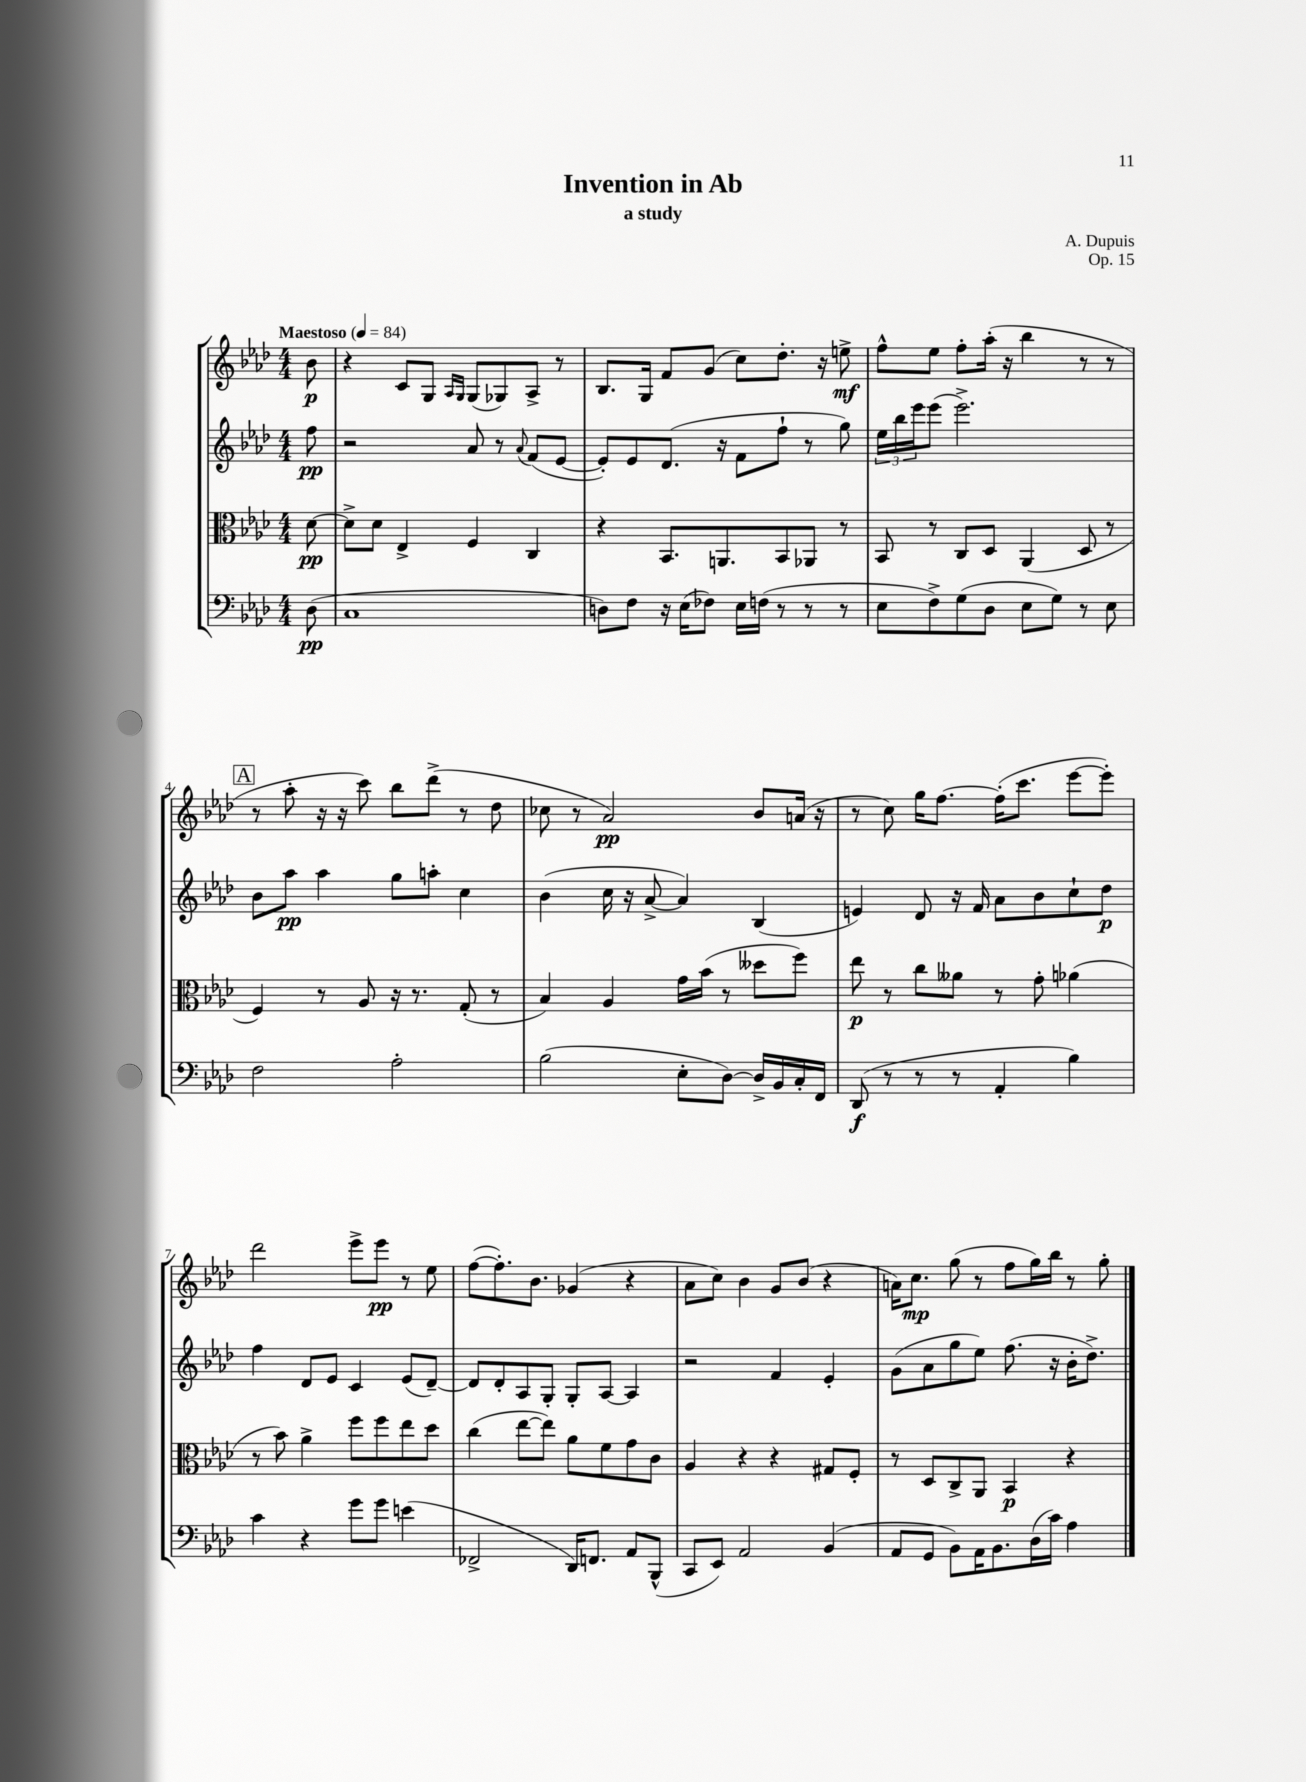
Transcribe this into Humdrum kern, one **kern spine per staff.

**kern	**dynam	**kern	**dynam	**kern	**dynam	**kern	**dynam
*part4	*part4	*part3	*part3	*part2	*part2	*part1	*part1
*staff4	*staff4	*staff3	*staff3	*staff2	*staff2	*staff1	*staff1
*clefF4	*	*clefC3	*	*clefG2	*	*clefG2	*
*k[b-e-a-d-]	*	*k[b-e-a-d-]	*	*k[b-e-a-d-]	*	*k[b-e-a-d-]	*
*M4/4	*	*M4/4	*	*M4/4	*	*M4/4	*
*MM84	*	*MM84	*	*MM84	*	*MM84	*
=	=	=	=	=	=	=	=
!	!	!	!	!	!	!LO:TX:a:B:t=Maestoso	!
(8D-\	pp	[8d-\	pp	8ff\	pp	8b-\	p
=1	=1	=1	=1	=1	=1	=1	=1
1C	.	8d-^\L]	.	2r	.	4r	.
.	.	8d-\J	.	.	.	.	.
.	.	4E-^/	.	.	.	8c/L	.
.	.	.	.	.	.	8G/J	.
.	.	.	.	.	.	16qqA-/LL	.
.	.	.	.	.	.	16qqG/JJ	.
.	.	4F/	.	8a-/	.	(8G/L	.
.	.	.	.	8r	.	8G-X/)	.
.	.	.	.	8qqa-/	.	.	.
.	.	4C/	.	(8f/L	.	8A-^/J	.
.	.	.	.	[8e-/J	.	8r	.
=2	=2	=2	=2	=2	=2	=2	=2
8Dn\L)	.	4r	.	8e-'/L])	.	8.B-/L	.
8F\J	.	.	.	8e-/	.	.	.
.	.	.	.	.	.	16G/Jk	.
16r	.	8.BB-/L	.	(8.d-/J	.	8f/L	.
(16E-\KL	.	.	.	.	.	.	.
8F-X\J)	.	.	.	.	.	(8g/J	.
.	.	8.AAn/	.	16r	.	.	.
16E-\LL	.	.	.	8f\L	.	8cc\L)	.
(16Fn\JJ	.	.	.	.	.	.	.
8r	.	8BB-/	.	8ff`\J	.	8.dd-'\J	.
8r	.	8AA-X/J	.	8r	.	.	.
.	.	.	.	.	.	16r	.
8r	.	8r	.	8gg\)	.	8een^\	mf
=3	=3	=3	=3	=3	=3	=3	=3
8E-\L	.	8BB-/	.	24ee-\LL	.	8ff^^\L	.
.	.	.	.	24bb-\	.	.	.
.	.	.	.	24eee-\J	.	.	.
8F^\)	.	8r	.	(8eee-\J	.	8ee-\J	.
(8G\	.	8C/L	.	2.eee-^\)	.	8ff'\L	.
8D-\J	.	8D-/J	.	.	.	(16aa-'\Jk	.
.	.	.	.	.	.	16r	.
8E-\L	.	(4AA-/	.	.	.	4bb-\	.
8G\J)	.	.	.	.	.	.	.
8r	.	8D-/	.	.	.	8r	.
8E-\	.	8r	.	.	.	8r	.
!!LO:LB:g=z
!!LO:REH:place=s1:t=A
=4	=4	=4	=4	=4	=4	=4	=4
2F\	.	4F/)	.	8b-\L	.	8r	.
.	.	.	.	8aa-\J	pp	8aa-'\	.
.	.	8r	.	4aa-\	.	16r	.
.	.	.	.	.	.	16r	.
.	.	8A-/	.	.	.	8ccc\)	.
2A-'\	.	16r	.	8gg\L	.	8bb-\L	.
.	.	8.r	.	.	.	.	.
.	.	.	.	8aan'\J	.	(8ddd-^\J	.
.	.	(8G'/	.	4cc\	.	8r	.
.	.	8r	.	.	.	8dd-\	.
=5	=5	=5	=5	=5	=5	=5	=5
(2B-\	.	4B-/)	.	(4b-\	.	8cc-X\	.
.	.	.	.	.	.	8r	.
.	.	4A-/	.	16cc\	.	2a-/)	pp
.	.	.	.	16r	.	.	.
.	.	.	.	[8a-^/	.	.	.
8E-'\L	.	16g\LL	.	4a-/])	.	.	.
.	.	(16b-\JJ	.	.	.	.	.
[8D-\J)	.	8r	.	.	.	.	.
16D-^/LL]	.	8dd--X\L	.	(4B-/	.	8b-/L	.
16BB-/	.	.	.	.	.	.	.
16C'/	.	8ff\J)	.	.	.	(16an/Jk	.
16FF/JJ	.	.	.	.	.	16r	.
=6	=6	=6	=6	=6	=6	=6	=6
(8DD-/	f	8ee-\	p	4en/)	.	8r	.
8r	.	8r	.	.	.	8cc\)	.
8r	.	8cc\L	.	8d-/	.	16gg\KL	.
.	.	.	.	.	.	[8.ff\J	.
8r	.	8a--X\J	.	16r	.	.	.
.	.	.	.	16f/	.	.	.
4AA-'/	.	8r	.	8a-\L	.	(16ff'\KL]	.
.	.	.	.	.	.	8.ccc\J	.
.	.	8g'\	.	8b-\	.	.	.
4B-\)	.	(4a-X\	.	8cc`\	.	[8eee-\L	.
.	.	.	.	8dd-\J	p	8eee-'\J])	.
!!LO:LB:g=z
=7	=7	=7	=7	=7	=7	=7	=7
4c\	.	8r	.	4ff\	.	2ddd-\	.
.	.	8b-\)	.	.	.	.	.
4r	.	4a-^\	.	8d-/L	.	.	.
.	.	.	.	8e-/J	.	.	.
8g\L	.	8ff\L	.	4c/	.	8eee-^\L	.
8g\J	.	8ff\	.	.	.	8eee-\J	pp
(4en\	.	8ee-\	.	(8e-/L	.	8r	.
.	.	8dd-\J	.	[8d-~/J)	.	8ee-\	.
=8	=8	=8	=8	=8	=8	=8	=8
2FF-X^/	.	(4cc\	.	8d-/L]	.	([8ff\L	.
.	.	.	.	8d-'/	.	8.ff'\])	.
.	.	[8ee-\L	.	8A-/	.	.	.
.	.	.	.	.	.	8.b-\J	.
.	.	8ee-\J])	.	8G'/J	.	.	.
16DD-/KL)	.	8a-\L	.	8G'/L	.	(4g-X/	.
8.FFn/J	.	.	.	.	.	.	.
.	.	8f\	.	[8A-/J	.	.	.
8AA-/L	.	8g\	.	4A-/]	.	4r	.
(8BBB-^^/J	.	8c\J	.	.	.	.	.
=9	=9	=9	=9	=9	=9	=9	=9
8CC/L	.	4A-/	.	2r	.	8a-\L	.
8EE-/J)	.	.	.	.	.	8cc\J)	.
2AA-/	.	4r	.	.	.	4b-\	.
.	.	4r	.	4f/	.	8g/L	.
.	.	.	.	.	.	(8b-/J	.
(4BB-/	.	8G#X/L	.	4e-'/	.	4r	.
.	.	8F'/J	.	.	.	.	.
=10	=10	=10	=10	=10	=10	=10	=10
8AA-/L	.	8r	.	(8g\L	.	16an\KL)	.
.	.	.	.	.	.	8.cc\J	mp
8GG/J	.	8D-/L	.	8a-\	.	.	.
8BB-\L)	.	8C^/	.	8gg\	.	(8gg\	.
16AA-\K	.	8AA-/J	.	8ee-\J)	.	8r	.
8.BB-\	.	.	.	.	.	.	.
.	.	4BB-/	p	(8.ff\	.	8ff\L	.
(16D-\L	.	.	.	.	.	16gg\L)	.
16c\JJ)	.	.	.	16r	.	16bb-\JJ	.
4A-\	.	4r	.	16b-'\KL	.	8r	.
.	.	.	.	8.dd-^\J)	.	.	.
.	.	.	.	.	.	8gg'\	.
==	==	==	==	==	==	==	==
*-	*-	*-	*-	*-	*-	*-	*-
